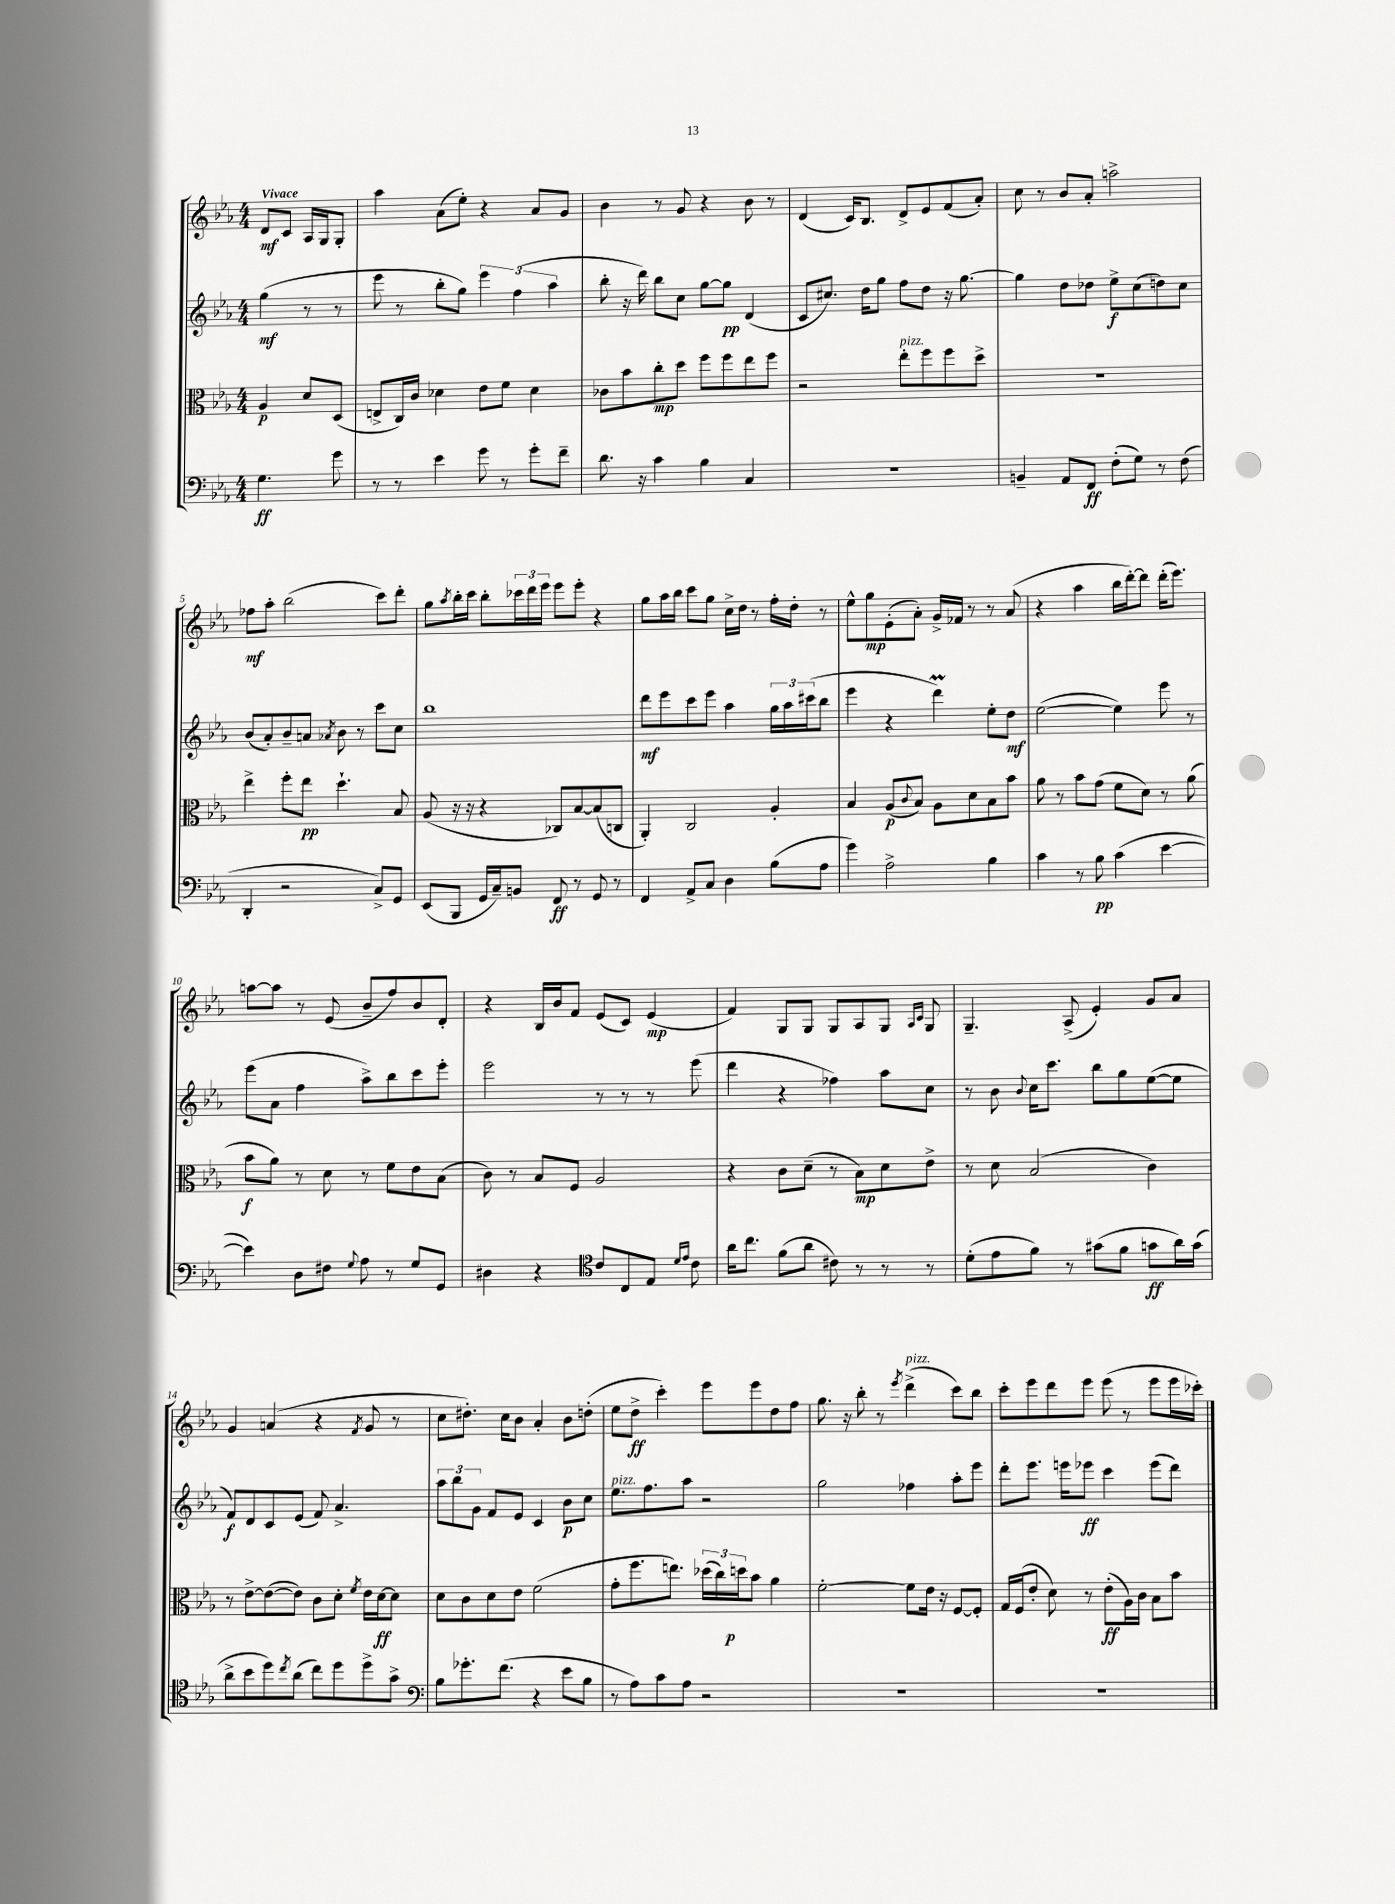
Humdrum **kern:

**kern	**kern	**kern	**kern
*staff4	*staff3	*staff2	*staff1
*clefF4	*clefC3	*clefG2	*clefG2
*k[b-e-a-]	*k[b-e-a-]	*k[b-e-a-]	*k[b-e-a-]
*M4/4	*M4/4	*M4/4	*M4/4
4.G	4A-	(4gg	8d
.	.	.	8c
.	8d	8r	16A-
.	.	.	16G
8g	(8D	8r	8G'
=	=	=	=
8r	8E^	8eee-	4aa-
8r	16C)	8r	.
.	16c	.	.
4e-	4d-	8bb-'	(8a-
.	.	8gg)	8ee-')
8g	8e-	6eee-	4r
8r	8f	.	.
.	.	(6ff	.
8g'	4d-	.	8a-
.	.	6aa-	.
8f~	.	.	8g
=	=	=	=
8.d	8c-	8bb-'	4b-
.	8b-	16r	.
16r	.	16ddd)	.
4c	8cc'	8bb-	8r
.	8dd	8cc	8g
4B-	8ff	[8gg	4r
.	8ff	8gg]	.
4C	8ee-	(4d	8b-
.	8ff	.	8r
=	=	=	=
1r	2r	8c	(4d
.	.	8.cc#)	.
.	.	.	16c)
.	.	16dd	8.B-
.	.	8gg	.
.	8ee-'	8ff	8d^
.	8ff	8dd	8e-
.	8ff	16r	(8f
.	.	[8.gg	.
.	8dd^	.	8a-')
=	=	=	=
4BB~	1r	4gg]	8cc
.	.	.	8r
8AA-	.	8dd	8b-
8FF	.	8dd-	8a-'
(8F'	.	8ee-^	2aa^
8G)	.	(8cc	.
8r	.	8dd)	.
(8F	.	8cc	.
=	=	=	=
4DD'	4ee-^	(8b-	8ff-
.	.	8a-')	8aa-'
2r	8ff'	8b-~	(2bb-
.	8ee-	8a	.
.	.	8qa-	.
.	4.dd`	8b-	.
.	.	8r	.
8C^)	.	8ccc	8ccc)
8GG	8B-	8cc	8ddd'
=	=	=	=
(8EE-	(8A-	1bb-	8gg
.	.	.	8qaa-
8BBB-	16r	.	16bb-'
.	16r	.	16ccc
16GG	4r	.	8bb-'
16C~)	.	.	.
8BB	.	.	24ccc-
.	.	.	24ddd
.	.	.	24eee-
8FF	8C-)	.	8eee-
8r	[8B-	.	8eee-'
8GG	(8B-]	.	4r
8r	8C	.	.
=	=	=	=
4FF	4AA-')	8ddd	8gg
.	.	8eee-	16aa-
.	.	.	16bb-
8AA-^	2C	8ccc	8ccc
8C	.	8eee-	8gg
4D	.	4aa-	16cc^
.	.	.	16dd
.	.	.	8r
(8B-	4A-'	24gg	16ff'
.	.	24aa-	.
.	.	.	16dd'
.	.	(24ccc#	.
8A-	.	8bb-	8r
=	=	=	=
4g)	4B-	4eee-	8ee-^^
.	.	.	8gg
2A-^	(8A-	4r	(8e-'
.	8qqc	.	.
.	8B-)	.	8a-')
.	8A-	4ddd)	16g^
.	.	.	16f-
.	8d	.	8r
4B-	8B-	8ee-'	8r
.	8b-	8dd	(8a-
=	=	=	=
4c	8a-	([2ee-	4r
.	8r	.	.
8r	8b-	.	4aa-
8B-	(8g	.	.
(4c	8f	4ee-])	16bb-
.	.	.	[16ddd')
.	8d)	.	8ddd]
[4e-	8r	8eee-	(16ddd'
.	.	.	8.eee-)
.	(8a-	8r	.
=	=	=	=
4e-])	8b-	(8eee-	[8aa
.	8a-)	8a-	8aa]
8D	8r	4ff	8r
8F#	8d	.	(8e-
8qqG	.	.	.
8A-	8r	8aa-^)	8b-~
8r	8f	8bb-	8ff)
8G	8e-	8ccc	8b-
8GG	(8B-	8eee-'	8d'
=	=	=	=
4D#	8c)	2eee-	4r
.	8r	.	.
4r	8B-	.	16B-
.	.	.	16b-
.	8F	.	8f
*clefC4	*	*	*
8c	2A-	8r	(8e-
8C	.	8r	8c)
8E-	.	8r	(4e-
16qqd	.	.	.
16qqe-	.	.	.
8c	.	(8eee-	.
=	=	=	=
16a-	4r	4ddd	4f)
8.cc	.	.	.
(8f	8c	4r	8G
8a-	(8d~	.	8G
8c#)	8r	4ff-)	8G
8r	8B-)	.	8A-
8r	8d	8aa-	8G
.	.	.	16qqA-
.	.	.	16qqc
8r	8e-^	8cc	8G
=	=	=	=
(8d'	8r	8r	4.G~
8e-	8d	8b-	.
.	.	8qqb-	.
8f)	(2B-	16cc	.
.	.	8.ccc	.
8r	.	.	(8A-^
(8g#	.	8bb-	4e-')
8f	.	8gg	.
8g	4c)	([8ee-	8g
16a-)	.	8ee-]	8a-
(16g	.	.	.
=	=	=	=
8a-^	8r	8f)	4g
8b-	[8e-^	8d	.
8dd)	(8e-_	8c	(4a
8qcc	.	.	.
(8a-	8e-])	(8e-	.
8cc)	8c	8f)	4r
8dd	8d'	4.a-^	.
.	8qf	.	8qf
8dd^	16e-	.	8g
.	[16d	.	.
8g^	8d]	.	8r
=	=	=	=
*clefF4	*	*	*
8B-	8d	12aa-	8cc
.	.	12bb-	.
8.g-'	8c	.	8.dd#')
.	.	12g	.
.	8d	8f	.
(8.f	.	.	16cc
.	8e-	8e-	8b-
4r	(2f	4c	4a-'
8e-	.	8b-	8b-
8B-	.	8cc	(8dd'
=	=	=	=
8r	8g'	8.ee-	8ee-
8A-)	8.ff	.	8dd^
.	.	8.ff	.
8c	.	.	4ccc')
.	8.ee)	.	.
8A-	.	8aa-	.
2r	(24dd-	2r	8eee-
.	24cc)	.	.
.	24dd	.	.
.	8b-	.	8eee-
.	4a-	.	8dd
.	.	.	8ff
=	=	=	=
1r	[2f'	2gg	8.gg
.	.	.	16r
.	.	.	8bb-'
.	.	.	8r
.	.	.	8qeee-
.	8f]	4ff-	(4ddd^
.	16e-	.	.
.	16r	.	.
.	[8F	8aa-'	8ccc)
.	8F']	8eee-	8bb-
=	=	=	=
1r	16G	8ddd'	8ccc'
.	(16F	.	.
.	8e-'	8.eee-	8eee-
.	8d)	.	8ddd
.	.	16eee	.
.	8r	8eee-	8eee-
.	(8e-'	4ccc	(8eee-
.	16A-)	.	8r
.	16c	.	.
.	8B-	(8eee-	8eee-
.	8b-	8ddd)	16eee-
.	.	.	16ccc-')
==	==	==	==
*-	*-	*-	*-
